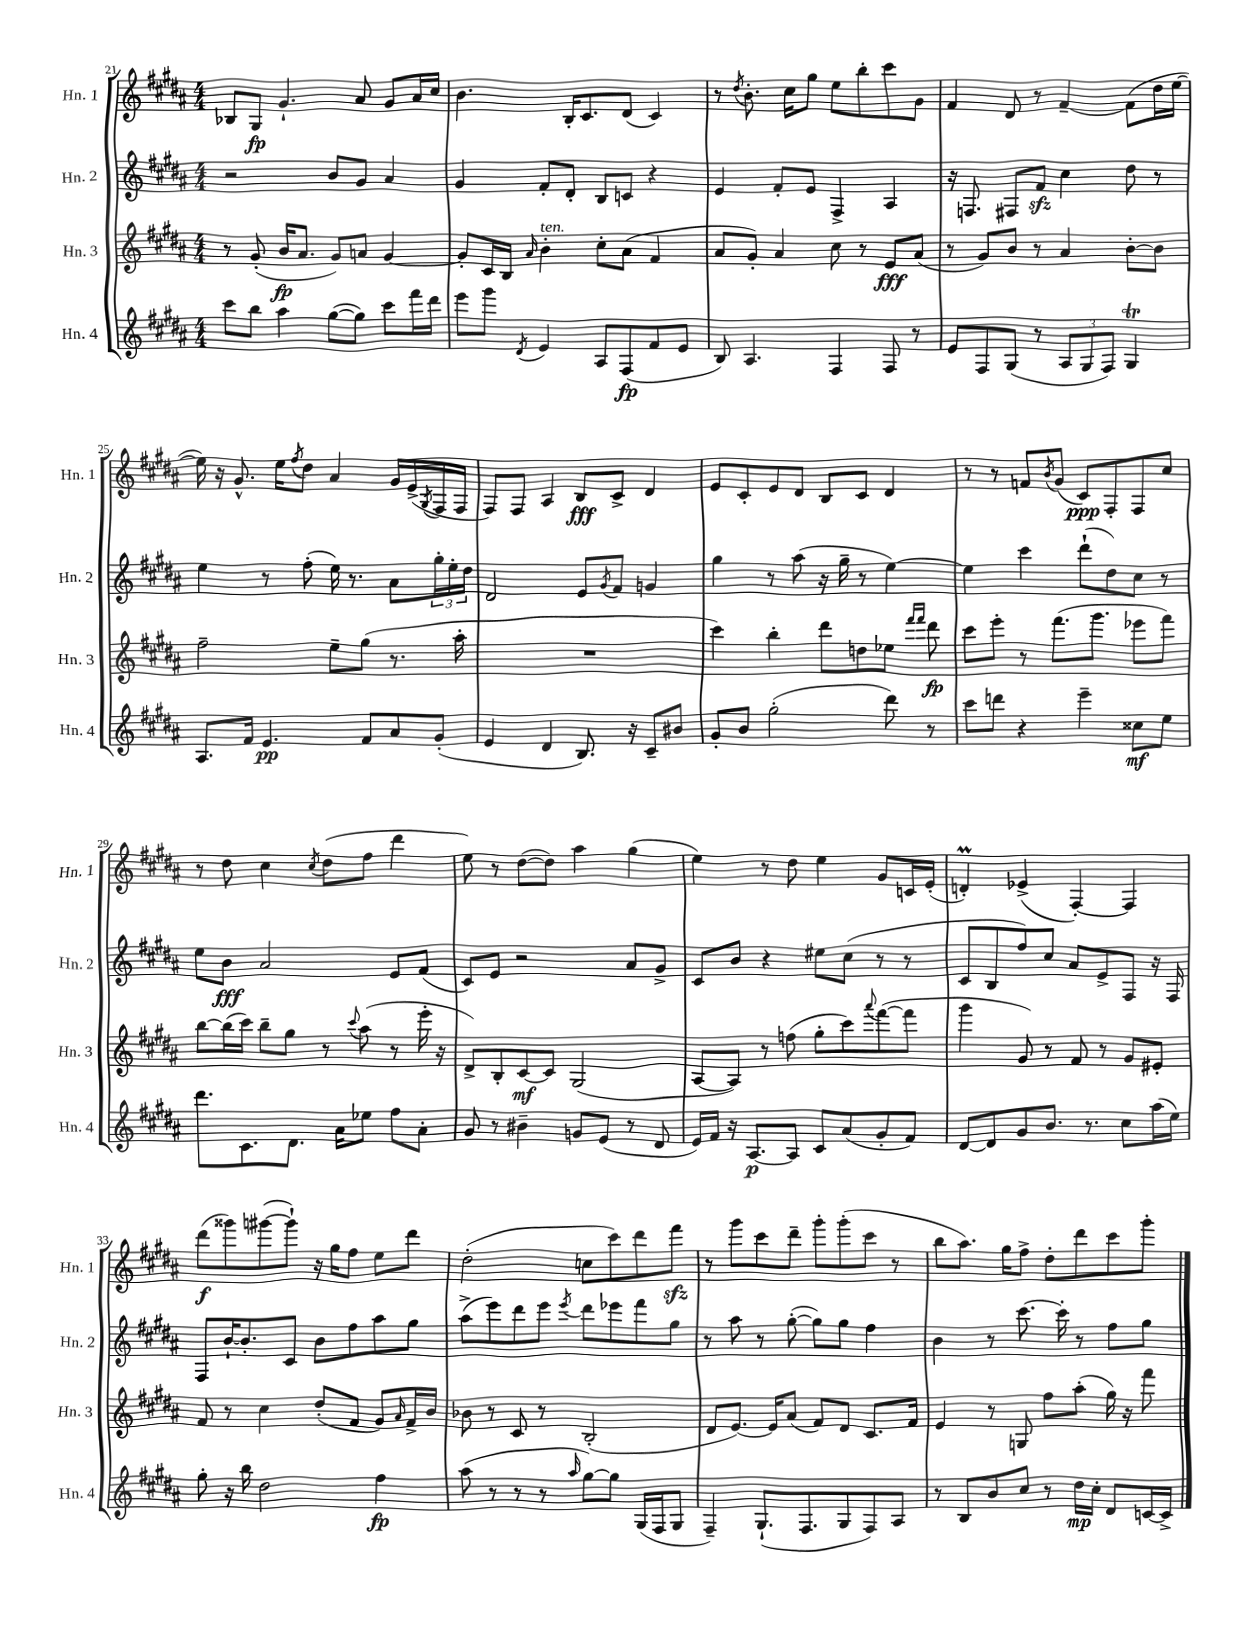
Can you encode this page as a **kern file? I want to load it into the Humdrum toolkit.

**kern	**kern	**kern	**kern
*staff4	*staff3	*staff2	*staff1
*clefG2	*clefG2	*clefG2	*clefG2
*k[f#c#g#d#a#]	*k[f#c#g#d#a#]	*k[f#c#g#d#a#]	*k[f#c#g#d#a#]
*M4/4	*M4/4	*M4/4	*M4/4
8ccc#\L	8r	2r	8B-/L
8bb\J	(8g#'/	.	8G#/J
4aa#\	16b/LK	.	4.g#`/
.	8.a#/J	.	.
([8gg#\L	8g#/L)	8b/L	.
8gg#\]J)	8a/J	8g#/J	8a#/
8ccc#\L	[4g#/	4a#/	8g#/L
16fff#\L	.	.	16a#/L
16ddd#\JJ	.	.	16cc#/JJ
=	=	=	=
8eee\L	8g#'/]L	4g#/	4.b\
8ggg#\J	16c#/L	.	.
.	16B/JJ	.	.
8qd#/	16qqa#/	.	.
4e/	4b'\	8f#'/L	.
.	.	8d#'/J	16B'/LK
.	.	.	8.c#/
8A#/L	8cc#'\L	8B/L	.
(8F#/	(8a#\J	8c/J	(8d#/J
8f#/	4f#/	4r	4c#/)
8e/J	.	.	.
=	=	=	=
8B/)	8a#/L	4e/	8r
.	.	.	8qdd#/
4.A#/	8g#'/J)	.	8.b'\
.	4a#/	8f#'/L	.
.	.	.	16cc#\LK
.	.	8e/J	8gg#\J
4F#/	8cc#\	4F#^/	8ee\L
.	8r	.	8bb'\
8F#/	8e/L	4A#/	8ccc#\
8r	(8a#/J	.	8g#\J
=	=	=	=
8e/L	8r	16r	4f#/
.	.	8.F/	.
8F#/	8g#/L)	.	.
(8G#/J	8b/J	8F#/L	8d#/
8r	8r	8f#/J	8r
12A#/L	4a#/	4cc#\	[4f#~/
12G#/	.	.	.
12F#/J)	.	.	.
4G#/	[8b'\L	8dd#\	(8f#\]L
.	8b\]J	8r	16dd#\L
.	.	.	[16ee\JJ
=	=	=	=
8.A#/L	2ff#~\	4ee\	16ee\])
.	.	.	16r
.	.	.	8.g#^^/
16f#/Jk	.	.	.
4.e/	.	8r	.
.	.	.	16ee\LK
.	.	.	8qff#/
.	.	(8ff#'\	8dd#\J
.	8ee~\L	16ee\)	4a#/
.	.	8.r	.
8f#/L	(8gg#\J	.	.
8a#/	8.r	8a#\L	16g#/LL
.	.	.	(16e^/
.	.	.	8qG#/
(8g#'/J	.	24gg#'\L	16F#/
.	.	24ee'\	.
.	16aa#'\	.	16F#/JJ
.	.	24dd#\JJ	.
=	=	=	=
4e/	1r	2d#/	8F#/L)
.	.	.	8F#/J
4d#/	.	.	4A#/
8.B/)	.	8e/L	8B/L
.	.	8qg#/	.
.	.	8f#/J	8c#^/J
16r	.	.	.
8c#~/L	.	4g/	4d#/
8b#/J	.	.	.
=	=	=	=
8g#'/L	4ccc#\)	4gg#\	8e/L
8b/J	.	.	8c#'/
(2gg#'\	4bb'\	8r	8e/
.	.	(8aa#\	8d#/J
.	8ddd#\L	16r	8B/L
.	.	16gg#~\	.
.	8dd\	8r	8c#/J
8ddd#\)	8ee-\J	[4ee\)	4d#/
.	16qqfff#/LL	.	.
.	16qqfff#/JJ	.	.
8r	8ddd#\	.	.
=	=	=	=
8ccc#\L	8ccc#\L	4ee\]	8r
8ddd\J	8eee'\J	.	8r
4r	8r	4ccc#\	8f/L
.	.	.	8qb/
.	(8.fff#\L	.	(8g#/J
4eee~\	.	(8ddd#`\L	8c#/L)
.	8.ggg#\J	.	.
.	.	8dd#\)	8F#'/
8cc##\L	8eee-\L	8cc#\J	8F#/
8ee\J	8fff#\J)	8r	8cc#/J
=	=	=	=
8.ddd#\L	[8bb\L	8ee\L	8r
.	(16bb\]L	8b\J	8dd#\
8.c#\	16ccc#\JJ)	.	.
.	8bb~\L	2a#/	4cc#\
8.d#\J	8gg#\J	.	.
.	.	.	8qcc#/
.	8r	.	(8dd#\L
16a#\LK	.	.	.
.	8qqccc#/	.	.
8ee-\J	(8aa#\	.	8ff#\J
8ff#\L	8r	8e/L	4ddd#\
8a#'\J	16eee'\	(8f#/J	.
.	16r	.	.
=	=	=	=
8g#/	8d#^/L)	8c#/L)	8ee\)
8r	8B'/	8e/J	8r
4b#~\	[8c#/	2r	([8dd#\L
.	8c#/]J	.	8dd#\]J)
8g/L	(2G#/	.	4aa#\
(8e/J	.	.	.
8r	.	8a#/L	(4gg#\
8d#/	.	8g#^/J	.
=	=	=	=
16e/LL)	[8A#/L	8c#/L	4ee\)
16f#/JJ	.	.	.
16r	8A#/]J)	8b/J	.
[8.A#/L	.	.	.
.	8r	4r	8r
8A#/]J	(8ff\	.	8dd#\
8c#/L	8gg#'\L	8ee#\L	4ee\
(8a#/	8ccc#\)	(8cc#\J	.
.	8qqaaa#/	.	.
8g#'/	([8fff#\	8r	8g#/L
8f#/J)	8fff#\]J	8r	16c/L
.	.	.	(16e'/JJ
=	=	=	=
[8d#/L	4ggg#\	8c#/L	4d'/)
8d#/]	.	8B/	.
8g#/	8g#/)	8ff#/)	(4e-^/
8.b/J	8r	8cc#/J	.
.	8f#/	8a#/L	[4F#'/)
8.r	.	.	.
.	8r	8e^/	.
8cc#\L	8g#/L	8F#/J	4F#/]
(16aa#\L	8e#'/J	16r	.
16ee\JJ)	.	16F#/	.
=	=	=	=
8gg#'\	8f#/	8F#/L	(8ddd#\L
16r	8r	[16b`/K	8ggg##\)
16bb\	.	8.b'/]	.
2dd#\	4cc#\	.	([8ggg#\
.	.	8c#/J	8ggg#`\]J)
.	(8dd#'/L	8b\L	16r
.	.	.	16gg#\LK
.	8f#/J	8ff#\	8ff#\J
4ff#\	8g#/L)	8aa#\	8ee\L
.	16qqa#/	.	.
.	16f#^/L	8gg#\J	8ddd#\J
.	16b/JJ	.	.
=	=	=	=
(8aa#\	8b-\	(8aa#^\L	(2dd#'\
8r	8r	8eee\)	.
8r	8c#/	8ddd#\	.
8r	8r	8eee\J	.
16qqaa#/	.	8qeee/	.
[8gg#\L)	(2B'/	8ddd#\L	8cc\L
8gg#\]J	.	8eee-\	8ccc#\)
(16G#/LL	.	8fff#\	8ddd#\
16F#/J	.	.	.
8G#/J	.	8gg#\J	8fff#\J
=	=	=	=
4F#~/)	8d#/L	8r	8r
.	[8.e/J)	8aa#\	8ggg#\L
(8.G#`/L	.	8r	8ccc#\
.	16e/]LK	.	.
.	(8a#/J	([8gg#'\	8ddd#~\J
8.F#/	.	.	.
.	8f#/L)	8gg#\]L)	8ggg#'\L
8G#/	8d#/J	8gg#\J	(8ggg#'\
8F#/)	8.c#/L	4ff#\	8ccc#\J
8A#/J	.	.	8r
.	16f#/Jk	.	.
=	=	=	=
8r	4e/	4b\	8bb\L
8B/L	.	.	8.aa#\J)
8b/	8r	8r	.
.	.	.	16gg#\LK
8cc#/J	8G/	[8.ccc#\	8ff#^\J
8r	8ff#\L	.	8dd#'\L
.	.	16ccc#'\]	.
16dd#\LL	(8aa#'\J	8r	8ddd#\
16cc#'\JJ	.	.	.
8d#/L	16gg#\)	8ff#\L	8ccc#\
.	16r	.	.
[16c/L	8fff#\	8gg#\J	8ggg#'\J
16c^/]JJ	.	.	.
==	==	==	==
*-	*-	*-	*-
